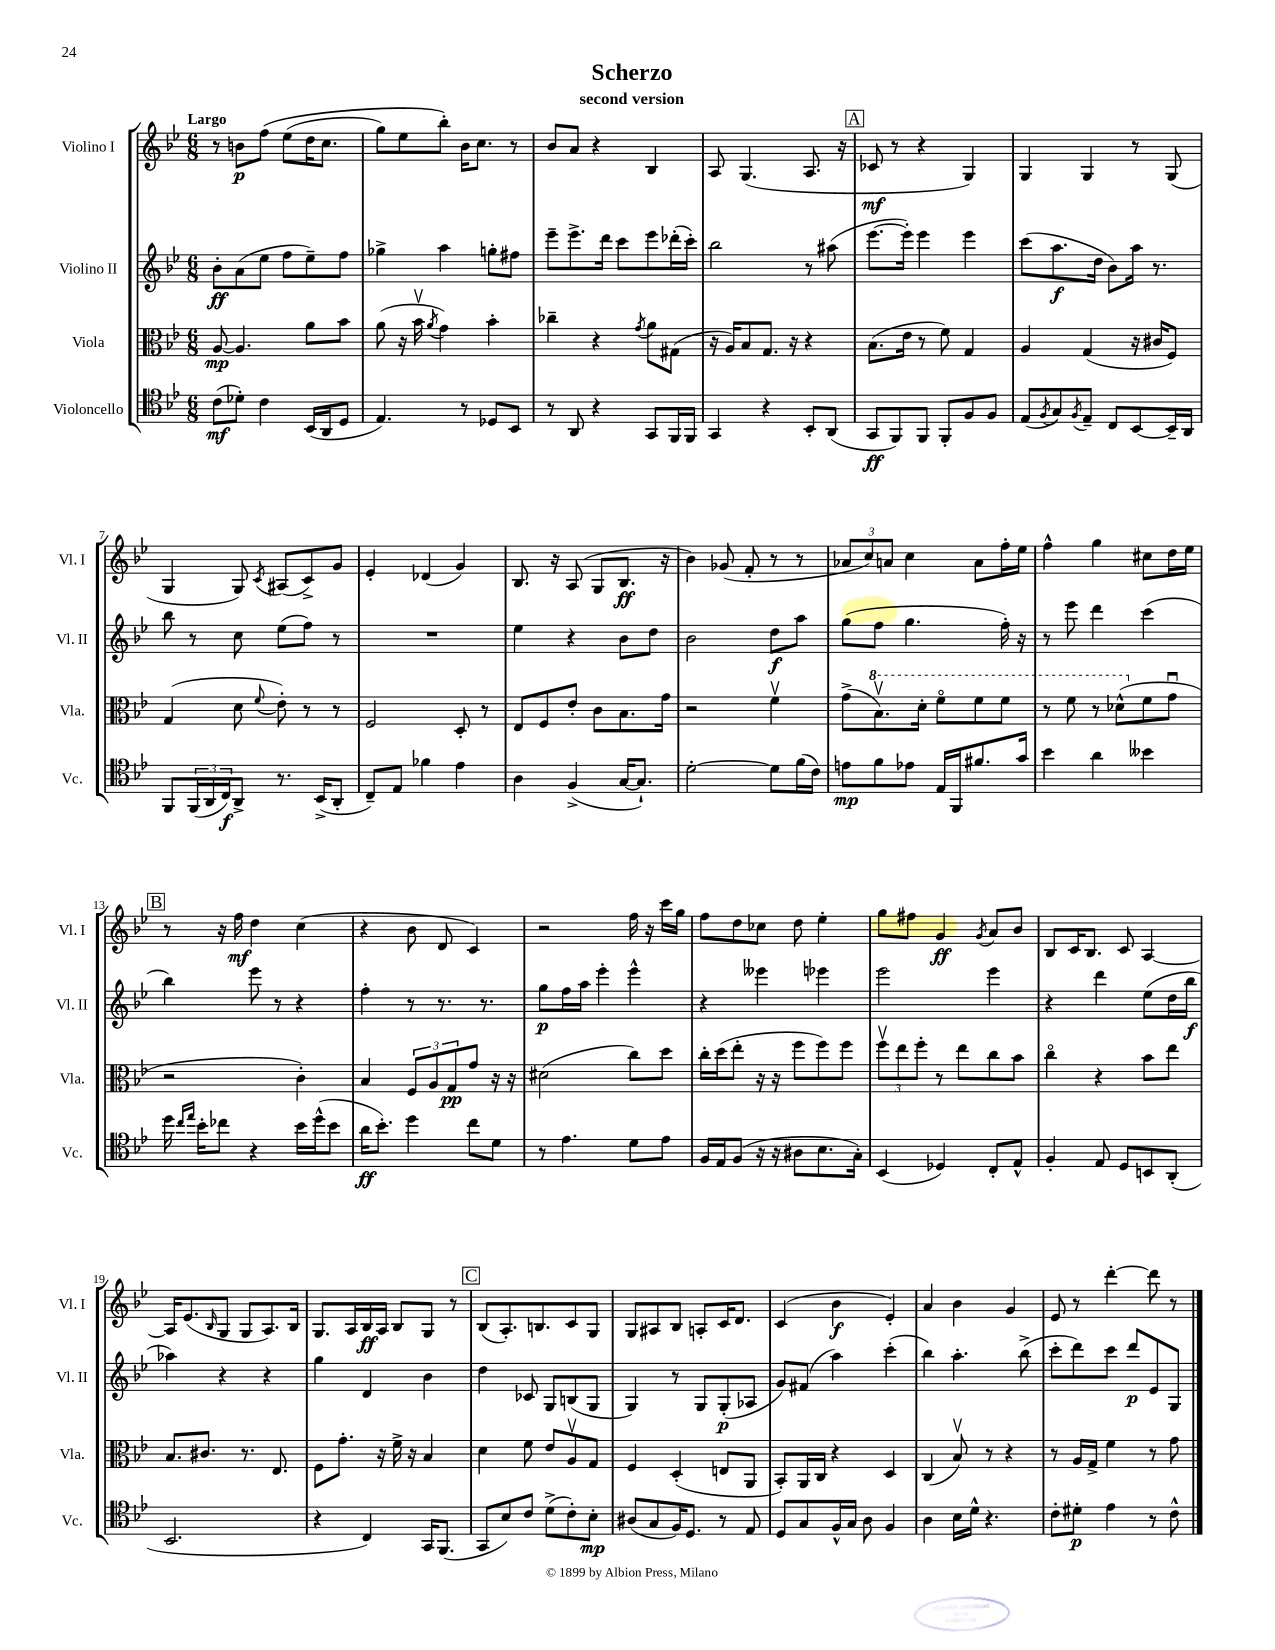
\header { title = "Scherzo" subtitle = "second version" }
<<
\new StaffGroup <<
\new Staff = "s0" \with { instrumentName = "Violino I" shortInstrumentName = "Vl. I" } {
    \clef treble \key bes \major \numericTimeSignature \time 6/8 \tempo "Largo"
    r8 b'8\p f''8\( ees''8( d''16 c''8. |
    g''8) ees''8 bes''8-.\) bes'16 c''8. r8 |
    bes'8 a'8 r4 bes4 |
    a8 g4.( a8. r16 |
    \mark \markup { \box "A" } ces'8\mf r8 r4 g4) |
    g4 g4 r8 g8( |
    g4 g8) \acciaccatura { c'8 } ais8( c'8->) g'8 |
    ees'4-. des'4( g'4) |
    bes8. r16 a8( g8 bes8.\ff r16 |
    bes'4) ges'8( f'8-. r8 r8 |
    \tuplet 3/2 { aes'8 c''8) a'8 } c''4 a'8 f''16-. ees''16 |
    f''4-^ g''4 cis''8 d''16 ees''16 |
    \mark \markup { \box "B" } r8 r16 f''16\mf d''4 c''4( |
    r4 bes'8 d'8 c'4) |
    r2 f''16 r16 c'''16 g''16 |
    f''8 d''8 ces''8 d''8 ees''4-. |
    g''8 fis''8 g'4\ff \acciaccatura { g'8 } a'8 bes'8 |
    bes8 c'16 bes8. c'8 a4~ |
    a16 ees'8.( \grace { bes16 } g8 g8 a8.) bes16 |
    g8. a16 bes16\ff a16 bes8 g8 r8 |
    \mark \markup { \box "C" } bes8( a8.-.) b8. c'8 g8 |
    g8 ais8 bes8 a8-. c'16 d'8. |
    c'4( bes'4\f ees'4-.) |
    a'4 bes'4 g'4 |
    ees'8 r8 d'''4~-. d'''8 r8 \bar "|." |
}
\new Staff = "s1" \with { instrumentName = "Violino II" shortInstrumentName = "Vl. II" } {
    \clef treble \key bes \major \numericTimeSignature \time 6/8
    bes'8-.\ff a'8( ees''8 f''8 ees''8--) f''8 |
    ges''4-> a''4 g''8-. fis''8 |
    ees'''8-- ees'''8.-> d'''16 c'''8 ees'''8 des'''16-.( c'''16-.) |
    bes''2 r8 ais''8( |
    \mark \markup { \box "A" } ees'''8.~ ees'''16-.) ees'''4 ees'''4 |
    c'''8( a''8.\f d''16 bes'8) a''16 r8. |
    bes''8 r8 c''8 ees''8( f''8) r8 |
    R2. |
    ees''4 r4 bes'8 d''8 |
    bes'2 d''8\f a''8 |
    g''8( f''8 g''4. f''16-.) r16 |
    r8 ees'''8 d'''4 c'''4( |
    \mark \markup { \box "B" } bes''4) ees'''8 r8 r4 |
    f''4-. r8 r8. r8. |
    g''8\p f''16 a''16 ees'''4-. ees'''4-^ |
    r4 eeses'''4 ees'''4 |
    ees'''2 ees'''4 |
    r4 d'''4 ees''8( d''16 bes''16\f |
    aes''4) r4 r4 |
    g''4 d'4 bes'4 |
    \mark \markup { \box "C" } d''4 ces'8 g8 b8( g8 |
    g4) r8 g8 g8-.\p( aes8 |
    g'8) fis'8( a''4) c'''4-.( |
    bes''4) a''4.-. bes''8->( |
    c'''8-. d'''8) c'''8 d'''8\p ees'8 g8 \bar "|." |
}
\new Staff = "s2" \with { instrumentName = "Viola" shortInstrumentName = "Vla." } {
    \clef alto \key bes \major \numericTimeSignature \time 6/8
    a8~\mp a4. a'8 bes'8 |
    a'8( r16 bes'16\upbow \acciaccatura { a'8 } g'4) bes'4-. |
    ces''4-- r4 \acciaccatura { g'8 } a'8 gis8( |
    r16 a16) bes8 g8. r16 r4 |
    \mark \markup { \box "A" } bes8.( ees'16 r8 f'8) g4 |
    a4 g4( r16 cis'16 f8) |
    g4( d'8 \appoggiatura { f'8 } ees'8-.) r8 r8 |
    f2 d8-. r8 |
    ees8 f8 ees'8-. c'8 bes8. g'16 |
    r2 f'4\upbow |
    g'8->( \ottava #1 bes'8.\upbow) d''16-. f''8\flageolet f''8 f''8 |
    r8 f''8 r8 des''8-^( \ottava #0 f'8 g'8\downbow |
    \mark \markup { \box "B" } r2 c'4-.) |
    bes4 \tuplet 3/2 { f8 a8 g8\pp } g'8 r16 r16 |
    dis'2( c''8) d''8 |
    c''16-. d''16( ees''8-. r16 r16 f''8 f''8) f''8 |
    \tuplet 3/2 { f''8\upbow ees''8 f''8-. } r8 ees''8 c''8 bes'8 |
    c''4\flageolet r4 bes'8 ees''8 |
    bes8. cis'8. r8. ees8. |
    f8 g'8.-. r16 f'16-> r16 bes4 |
    \mark \markup { \box "C" } d'4 f'8 ees'8 a8\upbow g8 |
    f4 d4-.( e8 a,8 |
    bes,8-.) a,16 c16 r4 d4 |
    c4( bes8\upbow) r8 r4 |
    r8 a16 g16-> f'4 r8 g'8 \bar "|." |
}
\new Staff = "s3" \with { instrumentName = "Violoncello" shortInstrumentName = "Vc." } {
    \clef tenor \key bes \major \numericTimeSignature \time 6/8
    c'8\mf( des'8-.) c'4 bes,16( a,16 d8 |
    ees4.) r8 des8 bes,8 |
    r8 a,8 r4 g,8 f,16 f,16 |
    g,4 r4 bes,8-. a,8( |
    \mark \markup { \box "A" } g,8\ff f,8) f,8 f,8-. f8 f8 |
    ees8( \acciaccatura { f8 } g8) \acciaccatura { f8 } ees8-- c8 bes,8~ bes,16-- a,16 |
    f,8 \tuplet 3/2 { f,16( a,16 c16\f) } a,8-> r8. bes,16->( a,8-. |
    c8--) ees8 fes'4 ees'4 |
    a4 f4->( g16~ g8.-!) |
    d'2~-. d'8 f'16( c'16) |
    e'8\mp f'8 ees'8 ees16 f,16 fis'8. g'16 |
    bes'4 a'4 beses'4 |
    \mark \markup { \box "B" } d''16 \grace { c''16 ees''16 } bes'16-. ces''8 r4 bes'16 d''16-^( bes'8 |
    a'16\ff bes'8.-.) d''4 c''8 d'8 |
    r8 ees'4. d'8 ees'8 |
    f16 ees16 f8( r16 r16 ais8 bes8. g16-.) |
    bes,4( des4) c8-. ees8-^ |
    f4-. ees8 d8 b,8 a,8-.( |
    bes,2. |
    r4 c4) g,16 f,8.( |
    \mark \markup { \box "C" } g,8 bes8) c'8 d'8->( c'8-.) bes8-.\mp |
    ais8( g8 f16) d8. r8 ees8 |
    d8 g8 f16-^ g16 a8 f4 |
    a4 bes16 d'16-^ r4. |
    c'8-. dis'8-.\p ees'4 r8 c'8-^ \bar "|." |
}
>>
>>
